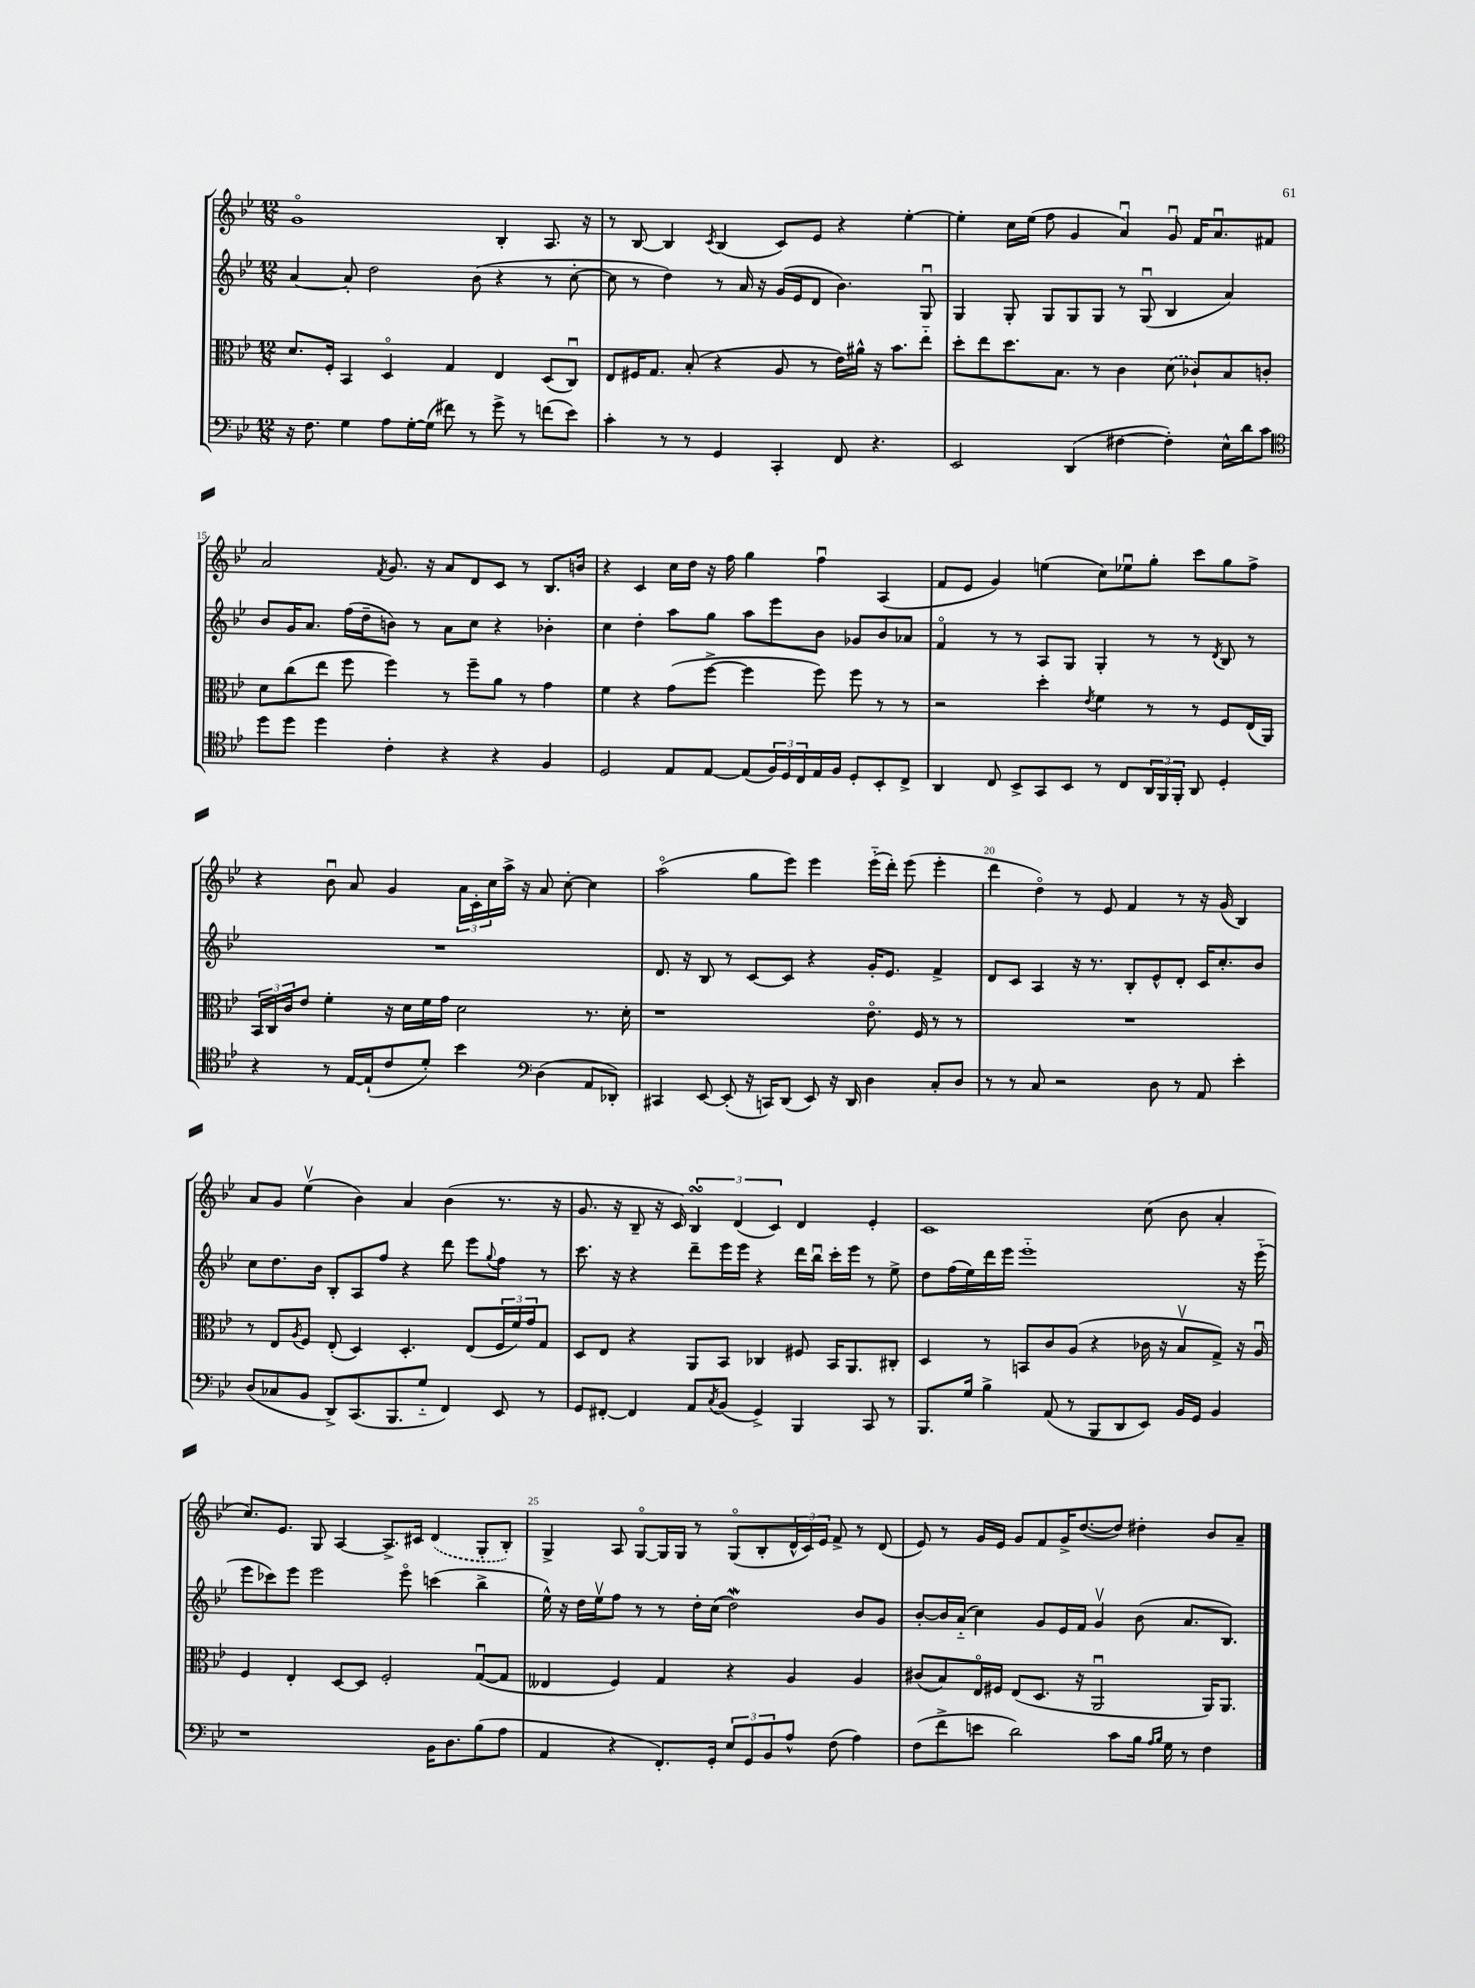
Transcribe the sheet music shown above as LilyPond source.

<<
\new StaffGroup <<
\new Staff = "s0" {
    \clef treble \key bes \major \numericTimeSignature \time 12/8
    g'1\flageolet bes4-. a8. r16 |
    r8 bes8~ bes4 \acciaccatura { c'8 } bes4( c'8) ees'8 r4 ees''4~-. |
    ees''4-. c''16 ees''16( f''8 g'4 a'4\downbow) g'8\downbow f'16 a'8.\downbow fis'8 |
    a'2 \acciaccatura { f'8 } g'8. r16 a'8 d'8 c'8 r8 bes8. b'16 |
    r4 c'4 c''16 d''16 r16 f''16 g''4 f''4\downbow a4( |
    f'8 ees'8 g'4) e''4( c''8) ees''8\downbow g''8-. c'''8 g''8 f''8-> |
    r4 bes'8\downbow a'8 g'4 \tuplet 3/2 { a'16 c'16-. c''16 } a''16-> r16 a'8 c''8~-. c''4 |
    a''2\flageolet( g''8 ees'''8) ees'''4 ees'''16-_( d'''16-.) ees'''8( ees'''4-. |
    d'''4 d''4\flageolet) r8 ees'8 f'4 r8 r16 g'16( bes4) |
    a'8 g'8 ees''4\upbow( bes'4) a'4 bes'4( r8. r16 |
    g'8. r16 bes8-- r16 c'16) \tuplet 3/2 { bes4\turn d'4( c'4) } d'4 ees'4-. |
    c'1 c''8( bes'8 a'4-. |
    c''8.) ees'8. g8 a4~ a8.-> cis'16 \once \slurDashed d'4( g8-. bes8-.) |
    g4-> a8 g8~\flageolet g16 g16 r8 g8\flageolet( bes8-. \tuplet 3/2 { d'16-^ c'16) ees'16 } f'8-> r8 d'8( |
    ees'8) r8 g'16 ees'16 g'8 f'8 g'16-> d''8.~( d''8) dis''4-. bes'8 a'8-- \bar "|." |
}
\new Staff = "s1" {
    \clef treble \key bes \major \numericTimeSignature \time 12/8
    a'4~ a'8-. d''2 bes'8( r4 r8 c''8~-. |
    c''8 r8 d''4) r8 a'16 r16 g'16( ees'16 d'8 bes'4.) g8\downbow |
    g4 g8-. g8 g8 g8 r8 g8\downbow( bes4 a'4) |
    bes'8 g'16 a'8. f''16( d''16-- b'8) r8 a'8 c''8 r4 bes'4-. |
    c''4 d''4-. a''8 g''8 a''8 ees'''8 bes'8 ges'8 bes'8 aes'8 |
    f'4\flageolet r8 r8 a8 g8 g4-. r8 r8 \acciaccatura { d'8 } bes8 r8 |
    R1. |
    d'8. r16 bes8 r8 c'8~ c'8 r4 g'16-. ees'8. f'4-> |
    d'8 c'8 a4 r16 r8. bes8-. ees'8-^ d'8-. c'16 c''8.-. bes'8 |
    c''8 d''8. bes'16 bes8-. a8 f''8 r4 d'''8 ees'''8 \appoggiatura { g''8 } f''8 r8 |
    c'''8. r16 r4 d'''8-- ees'''16 ees'''16 r4 d'''16 bes''16\downbow c'''16-. ees'''16 r8 ees''8-> |
    d''8 f''16( ees''16) d'''16 ees'''16 ees'''1-_ r16 ees'''16-_( |
    ees'''8 ces'''8) ees'''8 ees'''2 ees'''8\flageolet c'''4( bes''4-> |
    ees''16-^) r16 d''16 ees''16\upbow f''8 r8 r8 d''16-. c''16( d''2\mordent) bes'8 g'8 |
    bes'8~-. bes'16 a'16-_( c''4) g'8 ees'16 f'16 g'4\upbow bes'8( a'8. bes8.) \bar "|." |
}
\new Staff = "s2" {
    \clef alto \key bes \major \numericTimeSignature \time 12/8
    d'8. f16-. bes,4 d4\flageolet g4 ees4 d8( c8\downbow) |
    ees8 fis16 g8. bes8-.( r4 a8 r8 ees'16) ais'16-^ r16 bes'8. ees''8-_ |
    d''8-. ees''8 d''8. bes8. r8 c'4 \once \slurDashed d'8( ces'8-!) bes8 c'8-. |
    d'8 c''8( ees''8 f''8 f''4) r8 f''8-- a'8 r8 g'4 |
    f'4 r4 g'8( f''8~-> f''4 f''8) f''8 r8 r8 |
    r2 d''4-. \acciaccatura { ees'8 } f'4 r8 r8 f8 ees16( a,16) |
    \tuplet 3/2 { bes,16 c16 c'16 } ees'8 f'4-. r16 d'16 f'16 g'16 d'2 r8. d'16-. |
    r1 ees'8.\flageolet f16 r8 r8 |
    R1. |
    r8 ees8 \acciaccatura { a8 } f8 ees8-.( d4) d4.-. ees8( \tuplet 3/2 { f16 f'16) g'16 } g8 |
    d8 ees8 r4 a,8 bes,8 ces4 fis8 bes,16 a,8. cis8-. |
    d4 r8 b,8 c'8 a8( r4 ces'16 r16 bes8\upbow g8->) r16 a16\downbow |
    f4 ees4-. d8~ d8 f2-. g8~\downbow( g8 |
    eeses4 f4) g4 r4 a4 a4 |
    cis'8( bes8) ees16\flageolet fis16 ees8( d8. r16 a,2\downbow a,16) a,8. \bar "|." |
}
\new Staff = "s3" {
    \clef bass \key bes \major \numericTimeSignature \time 12/8
    r16 f8. g4 a8 g16~-. g16( fis'8) r8 g'8-> r8 f'8( ees'8) |
    c'4-. r8 r8 g,4 c,4-. f,8 r4. |
    ees,2 d,4( fis4~ fis4-.) ees16-^ d'16 c'8 |
    \clef tenor d''8 d''8 d''4 c'4-. r4 r4 f4 |
    d2 ees8 ees8~ ees8( \tuplet 3/2 { f16) d16 c16 } ees16 f16 d8-. bes,8-. c8-> |
    a,4 c8 bes,8-> g,8 bes,8 r8 c8 \tuplet 3/2 { a,16 f,16 f,16-. } a,8 d4-. |
    r4 r8 ees16~ ees16-!( c'8 d'8-.) bes'4 \clef bass d4( a,8 des,8-.) |
    cis,4 ees,8~ ees,8-.( r16 c,16) d,8( ees,8) r16 d,16 d4 c8-. d8 |
    r8 r8 c8 r2 d8 r8 a,8 ees'4-. |
    d8( ces8 bes,8 d,8->) c,8.( bes,,8. g8-_ f,4) ees,8 r8 |
    g,8 fis,8~-. fis,4 a,8 \acciaccatura { c8 } bes,8( g,4->) bes,,4 c,8 r8 |
    bes,,8. g16 bes4-> a,8( r8 bes,,8 d,8 ees,8) bes,16 g,16 bes,4 |
    r1 bes,16 d8. bes8( a8 |
    a,4 r4 f,8.-.) g,16-. \tuplet 3/2 { ees8 g,8 bes,8 } a8-^ f8( a4) |
    f8( f'8-> e'8 d'2) c'8 bes16 \grace { a16 bes16 } g16 r8 f4 \bar "|." |
}
>>
>>
\layout { \context { \Score currentBarNumber = #12 \override BarNumber.break-visibility = ##(#f #t #t) barNumberVisibility = #(every-nth-bar-number-visible 5) } }
